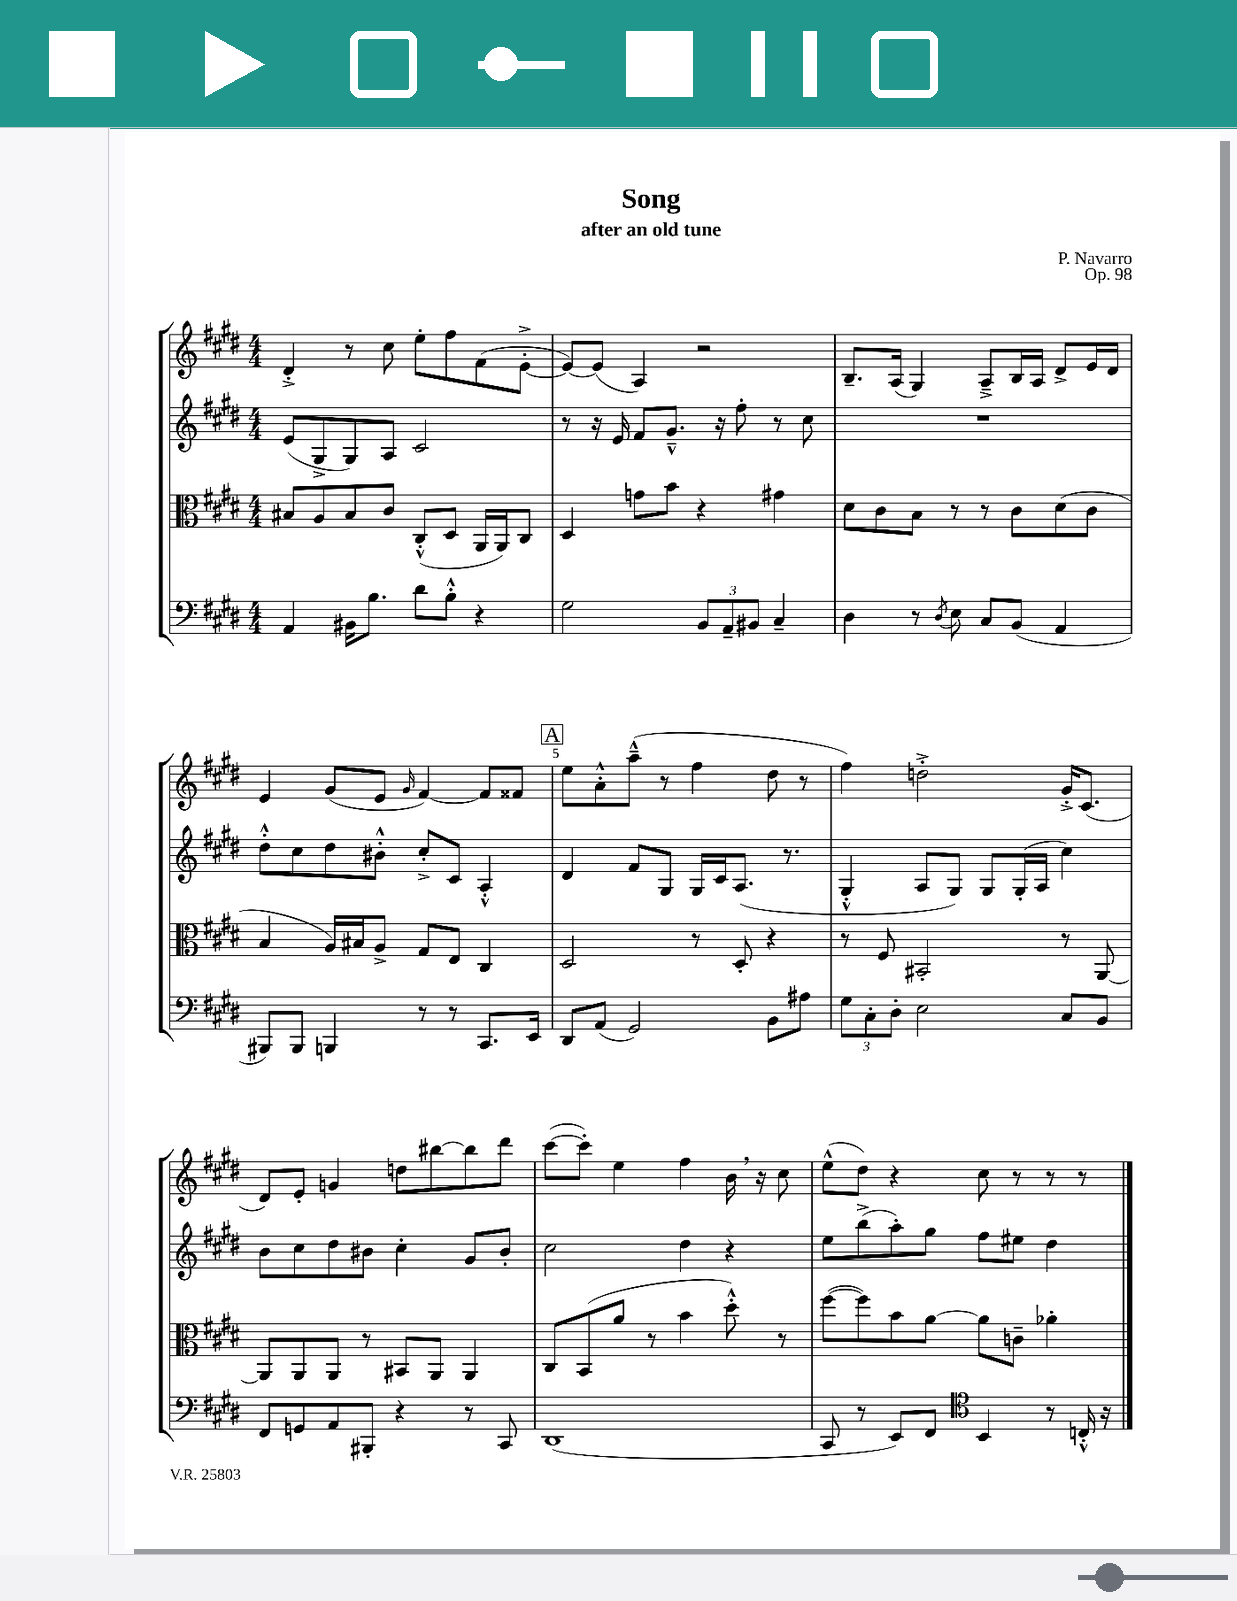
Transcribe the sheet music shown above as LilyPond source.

\header { title = "Song" composer = "P. Navarro" subtitle = "after an old tune" opus = "Op. 98" }
<<
\new StaffGroup <<
\new Staff = "s0" {
    \clef treble \key e \major \numericTimeSignature \time 4/4
    dis'4-.-> r8 cis''8 e''8-. fis''8 fis'8( e'8~-.-> |
    e'8~) e'8( a4) r2 |
    b8.-- a16( gis4) a8---> b16 a16 dis'8-> e'16 dis'16 |
    e'4 gis'8( e'8 \grace { gis'16 } fis'4~) fis'8 fisis'8 |
    \mark \markup { \box "A" } e''8 a'8-.-^ a''8---^( r8 fis''4 dis''8 r8 |
    fis''4) d''2-.-> gis'16-.-> cis'8.( |
    dis'8) e'8-. g'4 d''8 bis''8~ bis''8 dis'''8 |
    cis'''8~( cis'''8-.) e''4 fis''4 b'16 \breathe r16 cis''8 |
    e''8-^( dis''8) r4 cis''8 r8 r8 r8 \bar "|." |
}
\new Staff = "s1" {
    \clef treble \key e \major \numericTimeSignature \time 4/4
    e'8( gis8-> gis8) a8 cis'2 |
    r8 r16 e'16 fis'8 gis'8.---^ r16 fis''8-. r8 cis''8 |
    R1 |
    dis''8-.-^ cis''8 dis''8 bis'8-.-^ cis''8-.-> cis'8 a4-.-^ |
    \mark \markup { \box "A" } dis'4 fis'8 gis8 gis16 cis'16 a8.( r8. |
    gis4-.-^ a8 gis8) gis8 gis16-.( a16 cis''4) |
    b'8 cis''8 dis''8 bis'8 cis''4-. gis'8 bis'8-. |
    cis''2 dis''4 r4 |
    e''8 b''8->( a''8-.) gis''8 fis''8 eis''8 dis''4 \bar "|." |
}
\new Staff = "s2" {
    \clef alto \key e \major \numericTimeSignature \time 4/4
    bis8 a8 bis8 cis'8 cis8-.-^( dis8 a,16 a,16) cis8 |
    dis4 g'8 b'8 r4 gis'4 |
    dis'8 cis'8 b8 r8 r8 cis'8 dis'8( cis'8 |
    b4 a16) bis16 a8-> gis8 e8 cis4 |
    \mark \markup { \box "A" } dis2 r8 dis8-. r4 |
    r8 fis8 bis,2-. r8 a,8~ |
    a,8 a,8 a,8 r8 bis,8 a,8 a,4 |
    cis8 b,8( a'8 r8 b'4 dis''8-.-^) r8 |
    fis''8~( fis''8) b'8 a'8~ a'8 c'8-- aes'4-. \bar "|." |
}
\new Staff = "s3" {
    \clef bass \key e \major \numericTimeSignature \time 4/4
    a,4 bis,16 b8. dis'8 b8-.-^ r4 |
    gis2 \tuplet 3/2 { b,8 a,8-- bis,8 } cis4-- |
    dis4 r8 \acciaccatura { dis8 } e8 cis8 b,8( a,4 |
    bis,,8) bis,,8 b,,4 r8 r8 cis,8. e,16 |
    \mark \markup { \box "A" } dis,8 a,8( gis,2) b,8 ais8 |
    \tuplet 3/2 { gis8 cis8-. dis8-. } e2 cis8 b,8 |
    fis,8 g,8 a,8 bis,,8-. r4 r8 cis,8 |
    dis,1( |
    cis,8 r8 e,8) fis,8 \clef tenor b,4 r8 c16-.-^ r16 \bar "|." |
}
>>
>>
\layout { \context { \Score \override BarNumber.break-visibility = ##(#f #t #t) barNumberVisibility = #(every-nth-bar-number-visible 5) } }
